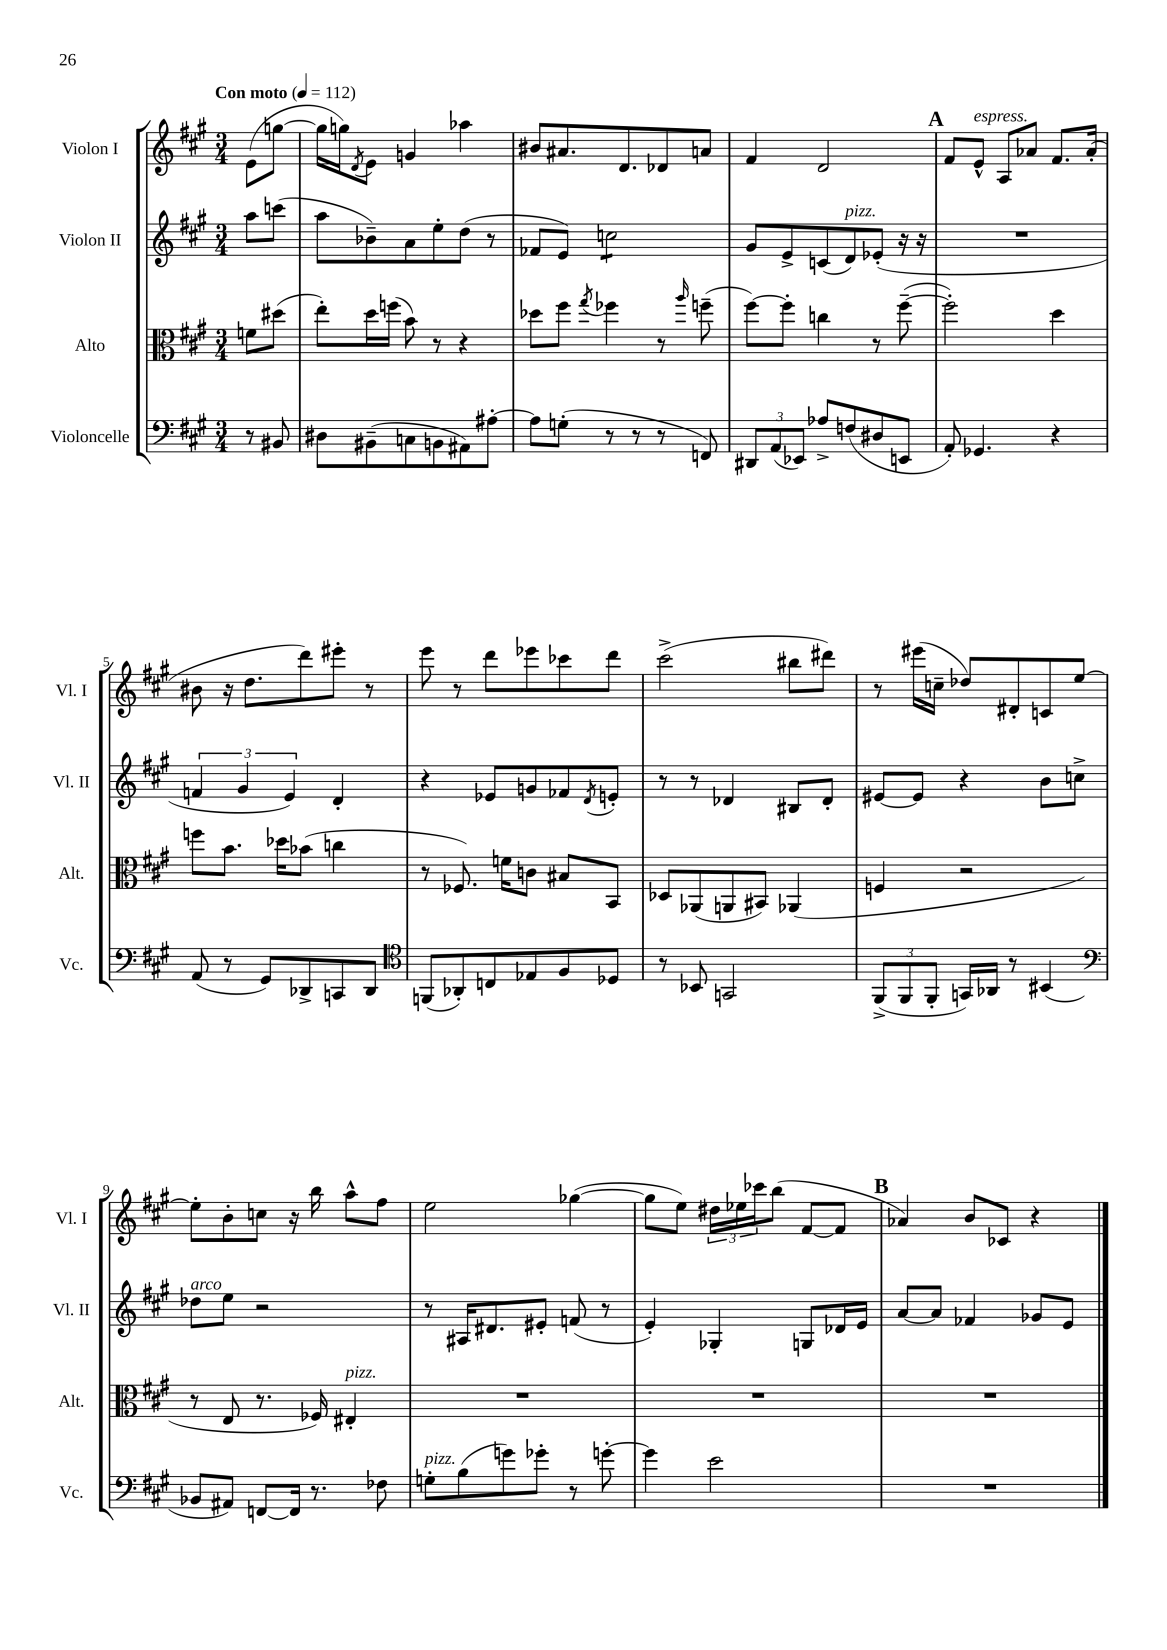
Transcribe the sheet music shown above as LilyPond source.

<<
\new StaffGroup <<
\new Staff = "s0" \with { instrumentName = "Violon I" shortInstrumentName = "Vl. I" } {
    \clef treble \key a \major \numericTimeSignature \time 3/4 \partial 4 \tempo "Con moto" 4 = 112
    e'8( g''8~ |
    g''16 g''16) \acciaccatura { d'8 } e'8 g'4 aes''4 |
    bis'8 ais'8. d'8. des'8 a'8 |
    fis'4 d'2 |
    \mark \markup { \bold "A" } fis'8 e'8-^^\markup { \italic "espress." } a8 aes'8 fis'8. aes'16-.( |
    bis'8 r16 d''8. d'''8) eis'''8-. r8 |
    e'''8 r8 d'''8 ees'''8 ces'''8 d'''8 |
    cis'''2->( bis''8 dis'''8) |
    r8 eis'''16( c''16-- des''8) dis'8-. c'8 e''8~ |
    e''8-. b'8-. c''8 r16 b''16 a''8-^ fis''8 |
    e''2 ges''4~( |
    ges''8 e''8) \tuplet 3/2 { dis''16 ees''16 ces'''16 } b''8( fis'8~ fis'8 |
    \mark \markup { \bold "B" } aes'4) b'8 ces'8 r4 \bar "|." |
}
\new Staff = "s1" \with { instrumentName = "Violon II" shortInstrumentName = "Vl. II" } {
    \clef treble \key a \major \numericTimeSignature \time 3/4 \partial 4
    a''8 c'''8( |
    a''8 bes'8--) a'8 e''8-. d''8( r8 |
    fes'8 e'8) c''2:8 |
    gis'8 e'8-> c'8( d'8^\markup { \italic "pizz." }) ees'8-.( r16 r16 |
    \mark \markup { \bold "A" } R2. |
    \tuplet 3/2 { f'4 gis'4 e'4) } d'4-. |
    r4 ees'8 g'8 fes'8 \acciaccatura { d'8 } e'8-. |
    r8 r8 des'4 bis8 des'8-. |
    eis'8~ eis'8 r4 b'8 c''8-> |
    des''8^\markup { \italic "arco" } e''8 r2 |
    r8 ais16 dis'8. eis'8-. f'8( r8 |
    e'4-.) ges4-. g8 des'16 e'16 |
    \mark \markup { \bold "B" } a'8~ a'8 fes'4 ges'8 e'8 \bar "|." |
}
\new Staff = "s2" \with { instrumentName = "Alto" shortInstrumentName = "Alt." } {
    \clef alto \key a \major \numericTimeSignature \time 3/4 \partial 4
    f'8 dis''8( |
    e''8-.) d''16 f''16( b'8) r8 r4 |
    des''8 fis''8 \acciaccatura { gis''8 } fes''4 r8 \grace { a''16 } f''8--( |
    fis''8~) fis''8-. c''4 r8 fis''8~--( |
    \mark \markup { \bold "A" } fis''2-.) d''4 |
    f''8 b'8. des''16 bes'8( c''4 |
    r8 fes8.) f'16 c'8 bis8 b,8 |
    des8 aes,8( a,8 bis,8) aes,4( |
    f4 r2 |
    r8 e8 r8. fes16) eis4-.^\markup { \italic "pizz." } |
    R2. |
    R2. |
    \mark \markup { \bold "B" } R2. \bar "|." |
}
\new Staff = "s3" \with { instrumentName = "Violoncelle" shortInstrumentName = "Vc." } {
    \clef bass \key a \major \numericTimeSignature \time 3/4 \partial 4
    r8 bis,8 |
    dis8 bis,8--( c8 b,8 ais,8) ais8~-. |
    ais8 g8-.( r8 r8 r8 f,8) |
    \tuplet 3/2 { dis,8 a,8( ees,8) } aes8-> f8( dis8 e,8 |
    \mark \markup { \bold "A" } a,8-.) ges,4. r4 |
    a,8( r8 gis,8) des,8-> c,8 des,8 |
    \clef tenor f,8( aes,8-.) c8 ees8 fis8 des8 |
    r8 bes,8 g,2 |
    \tuplet 3/2 { fis,8->( fis,8 fis,8-. } g,16) aes,16 r8 bis,4( |
    \clef bass bes,8 ais,8) f,8~ f,16 r8. fes8 |
    g8-.^\markup { \italic "pizz." } b8( g'8) ges'8-. r8 g'8~-. |
    g'4 e'2 |
    \mark \markup { \bold "B" } R2. \bar "|." |
}
>>
>>
